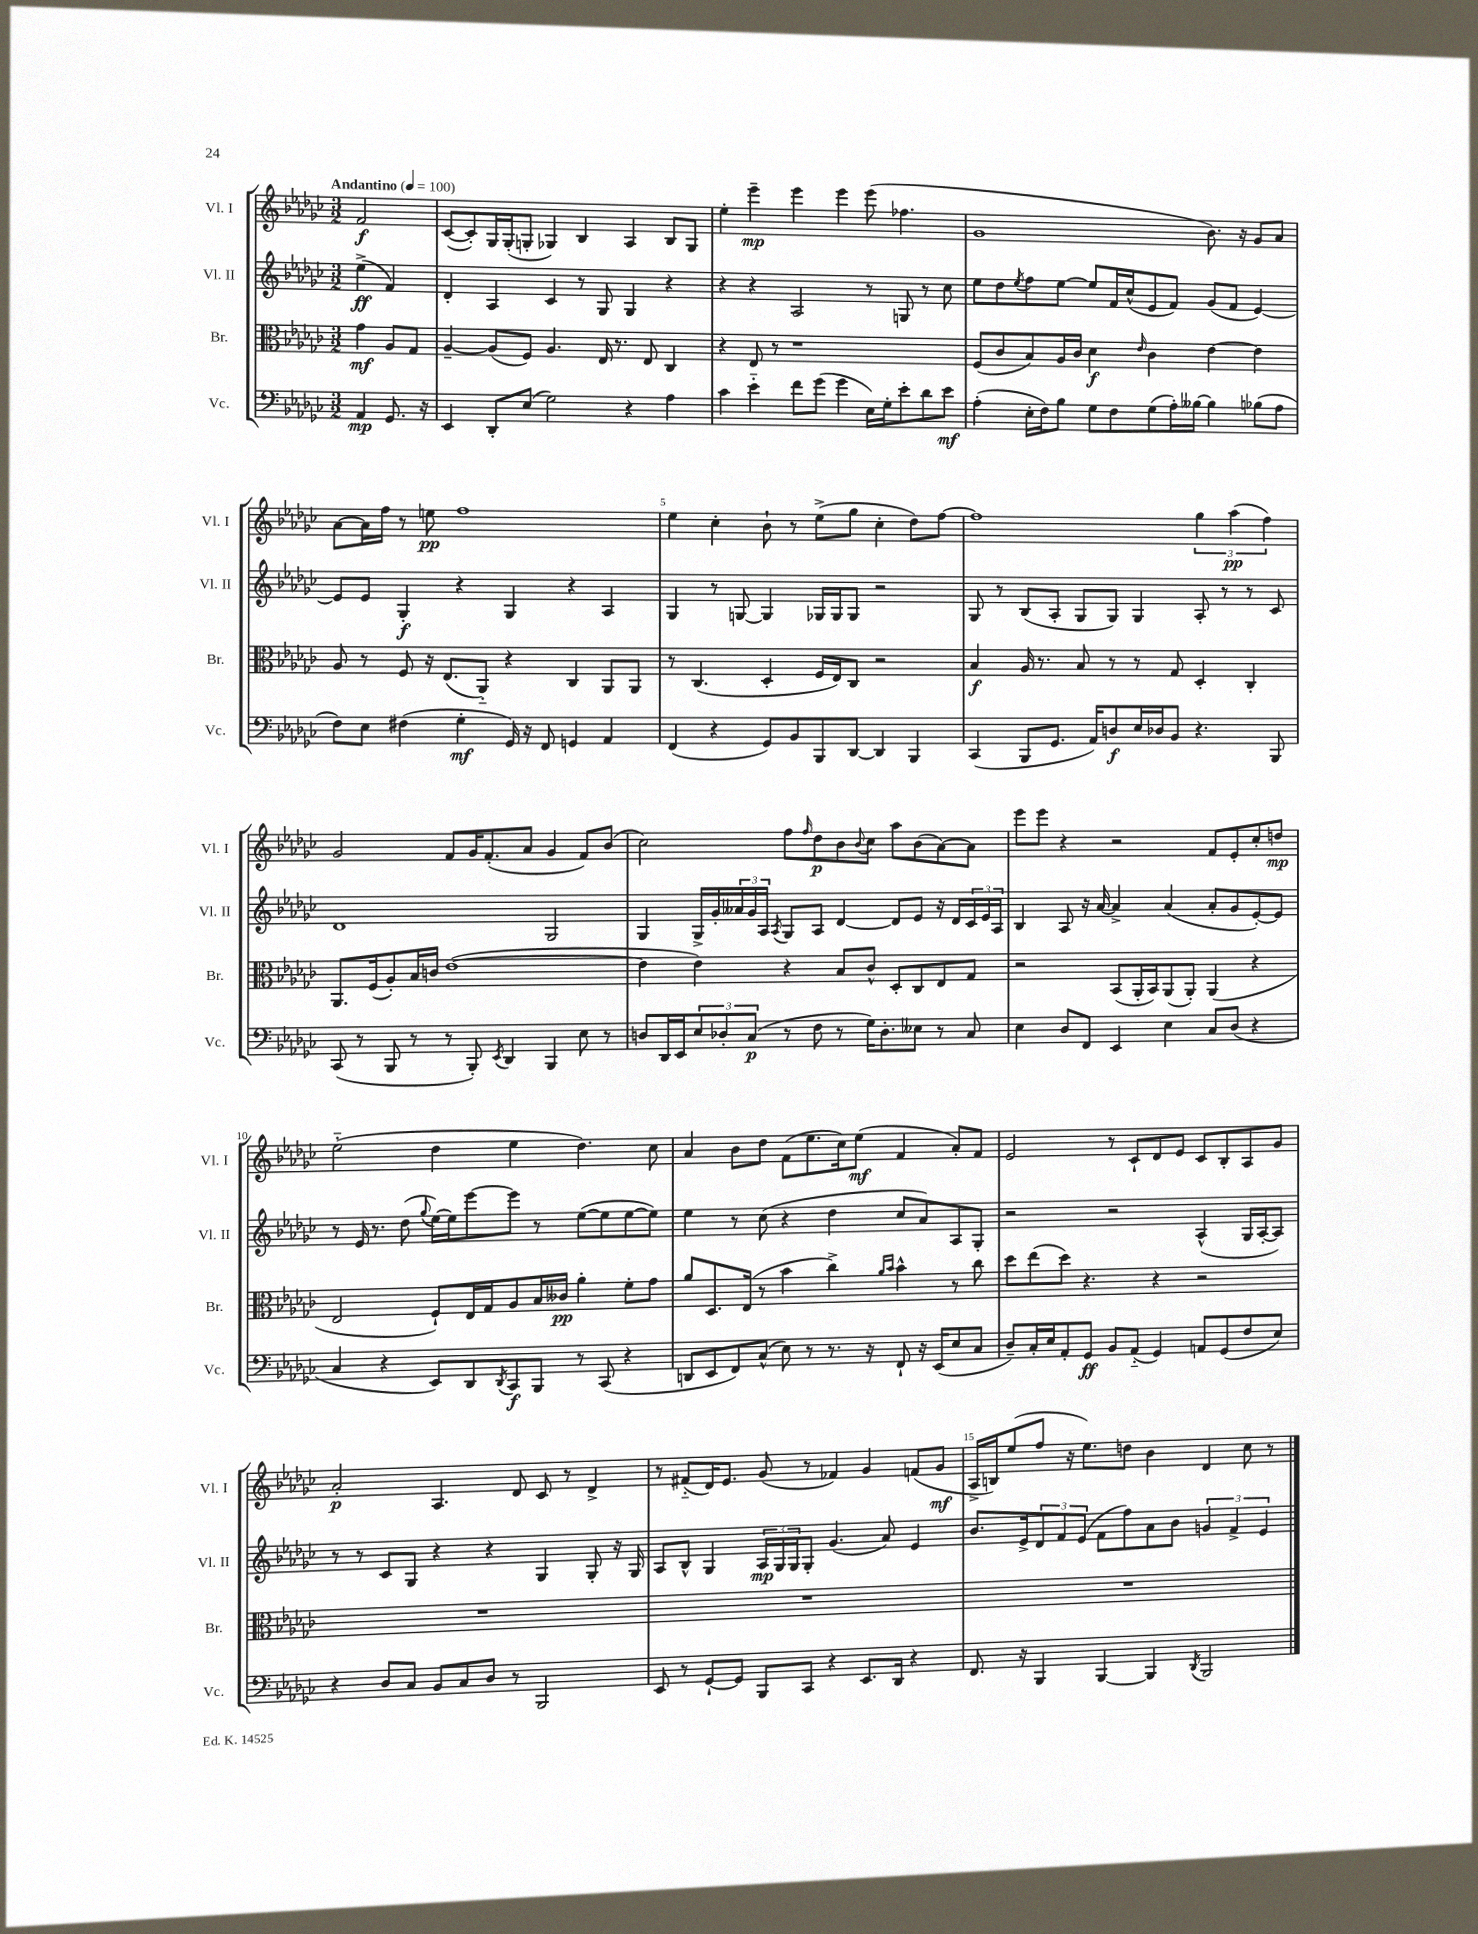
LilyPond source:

<<
\new StaffGroup <<
\new Staff = "s0" \with { instrumentName = "Vl. I" shortInstrumentName = "Vl. I" } {
    \clef treble \key ges \major \numericTimeSignature \time 3/2 \partial 2 \tempo "Andantino" 4 = 100
    f'2\f |
    ces'8~( ces'8-.) ges16 ges16-.( g8-. ges4) bes4 aes4 bes8 ges8 |
    ees''4-. ees'''4--\mp ees'''4 ees'''4 ees'''8( fes''4. |
    ges'1 bes'8.) r16 ges'8 aes'8 |
    aes'8~ aes'16 f''16 r8 e''8\pp f''1 |
    ees''4 ces''4-. bes'8-! r8 ees''8->( ges''8 ces''4-. des''8) f''8~ |
    f''1 \tuplet 3/2 { ges''4 aes''4\pp( f''4) } |
    ges'2 f'8 ges'16 f'8.-.( aes'8 ges'4 f'8) bes'8( |
    ces''2) f''8 \grace { f''16 } des''8\p bes'8 \appoggiatura { bes'8 } ces''8 aes''8 bes'8( aes'8~) aes'8 |
    ees'''8 ees'''8 r4 r2 f'8 ees'8-. ces''8-. d''8\mp |
    ees''2-_( des''4 ees''4 des''4.) ces''8 |
    aes'4 bes'8 des''8 f'8( ees''8. ces''16) ees''8\mf( f'4 aes'8-.) f'8 |
    ees'2 r8 ces'8-! des'8 ees'8 ces'8 bes8-. aes8 ges'8 |
    aes'2-.\p aes4. des'8 ces'8 r8 des'4-> |
    r8 fis'8-_( des'16) ees'8. ges'8( r8 fes'4) ges'4 f'8( ges'8\mf |
    aes16-> b16) ees''8( f''8 r16 ees''8.) d''8 bes'4 des'4 ces''8 r8 \bar "|." |
}
\new Staff = "s1" \with { instrumentName = "Vl. II" shortInstrumentName = "Vl. II" } {
    \clef treble \key ges \major \numericTimeSignature \time 3/2 \partial 2
    ees''4->\ff( f'4) |
    des'4-. aes4 ces'4 r8 ges8 ges4 r4 |
    r4 r4 aes2 r8 g8 r8 ces''8 |
    ees''8 des''8 \acciaccatura { ees''8 } f''8 ees''8~ ees''8 f'16 ces''16-^( ees'8 f'8) ges'8( f'8 ees'4~) |
    ees'8 ees'8 ges4-.\f r4 ges4 r4 aes4 |
    ges4 r8 g8~ g4 ges16 ges16 ges8 r2 |
    ges8 r8 bes8( aes8-. ges8 ges8) ges4 aes8-. r8 r8 ces'8 |
    des'1 ges2 |
    ges4 ges16-> ges'16-. \tuplet 3/2 { aeses'16 ges'16 aes16 } \acciaccatura { aes8 } ges8 aes8 des'4~ des'8 ees'8 r16 des'16 \tuplet 3/2 { ces'16 ees'16 aes16 } |
    bes4 aes8 r16 aes'16~ aes'4-> aes'4( aes'8-. ges'8 ees'8~-.) ees'8 |
    r8 ees'16 r8. des''8( \appoggiatura { ges''8 } ees''16~) ees''16 ees'''8~ ees'''8 r8 ees''8~( ees''8 ees''8~ ees''8) |
    ees''4 r8 ces''8( r4 des''4 ces''8 aes'8) aes8 ges8-. |
    r2 r2 aes4-^( ges16 aes16~-. aes8) |
    r8 r8 ces'8 ges8 r4 r4 ges4 ges8-. r16 ges16 |
    aes8 bes8-^ ges4 \tuplet 3/2 { aes16\mp ges16 ges16 } ges8-. ges'4.( aes'8) ees'4 |
    bes'8. ees'16-> \tuplet 3/2 { des'8 f'8 ees'8( } f'8 f''8) aes'8 bes'8 \tuplet 3/2 { g'4 f'4-> ees'4 } \bar "|." |
}
\new Staff = "s2" \with { instrumentName = "Br." shortInstrumentName = "Br." } {
    \clef alto \key ges \major \numericTimeSignature \time 3/2 \partial 2
    ges'4\mf aes8 ges8 |
    aes4~-- aes8( f8) aes4. ees16 r8. ees8 ces4 |
    r4 ees8 r8 r1 |
    f8( ces'8 bes8) aes16 ces'16 des'4\f \grace { ees'16 } ces'4 ees'4~ ees'4 |
    aes8 r8 f8 r16 ees8.( aes,8-_) r4 ces4 aes,8 aes,8 |
    r8 ces4.( des4-. f16 ees16) ces8 r2 |
    bes4\f aes16 r8. bes8 r8 r8 ges8 des4-. ces4-. |
    aes,8. f16( aes8-.) bes16 c'16 ees'1~( |
    ees'4 ees'4) r4 bes8 ces'8-^ des8-. ces8 ees8 ges8 |
    r2 bes,8( aes,16-. bes,16) aes,8( aes,8-.) aes,4( r4 |
    ees2 f8-!) ees16 ges16 aes8 bes16 ceses'16\pp aes'4-. f'8-. ges'8 |
    aes'8 des8. ees16( r8 bes'4 ces''4->) \grace { aes'16 bes'16 } bes'4-^ r8 ces''8 |
    des''8 ees''8( des''8) r4. r4 r2 |
    R1. |
    R1. |
    R1. \bar "|." |
}
\new Staff = "s3" \with { instrumentName = "Vc." shortInstrumentName = "Vc." } {
    \clef bass \key ges \major \numericTimeSignature \time 3/2 \partial 2
    aes,4\mp ges,8. r16 |
    ees,4 des,8-. ees8( ges2) r4 aes4 |
    ces'4 ees'4-_ f'8 ges'8( ges'4 ees16) ges16-. ees'8-. des'8 ees'8\mf |
    aes4-.( ees16-. f16) bes8 ges8 f8 ges8( aes16-.) beses16~ beses4 bes8( aes8 |
    f8) ees8 fis4( ges4-.\mf ges,16) r16 f,8 g,4 aes,4 |
    f,4( r4 ges,8) bes,8 bes,,8 des,8~ des,4 bes,,4 |
    ces,4( bes,,8 ges,8. aes,16) d8\f ees16 des16 bes,8 r4. bes,,8 |
    ces,8( r8 bes,,8 r8 r8 bes,,8-.) \acciaccatura { ees,8 } des,4 bes,,4 ees8 r8 |
    d8 des,16 ees,16 \tuplet 3/2 { ees8 des8-. ces8\p( } r8 f8 r8 ges16) des8.-. eeses8 r8 ces8 |
    ees4 des8 f,8 ees,4 ees4 ces8 des8( r4 |
    ces4 r4 ees,8) des,8 \acciaccatura { des,8 } ces,8\f bes,,8 r8 ces,8( r4 |
    d,8 ees,8 f,8) ces8-^( ees8) r8 r8. r16 f,8-! r16 ees,16( ees8 ces8 |
    des8--) ces16-. ees16 aes,8-. ges,8\ff bes,8 aes,8-_( ges,4) a,8 ges,8( f8 ees8) |
    r4 des8 ces8 bes,8 ces8 des8 r8 bes,,2 |
    ees,8 r8 ges,8~-! ges,8 bes,,8 ces,8 r4 ees,8. des,16 r4 |
    f,8. r16 bes,,4 bes,,4~ bes,,4 \acciaccatura { des,8 } bes,,2 \bar "|." |
}
>>
>>
\layout { \context { \Score \override BarNumber.break-visibility = ##(#f #t #t) barNumberVisibility = #(every-nth-bar-number-visible 5) } }
